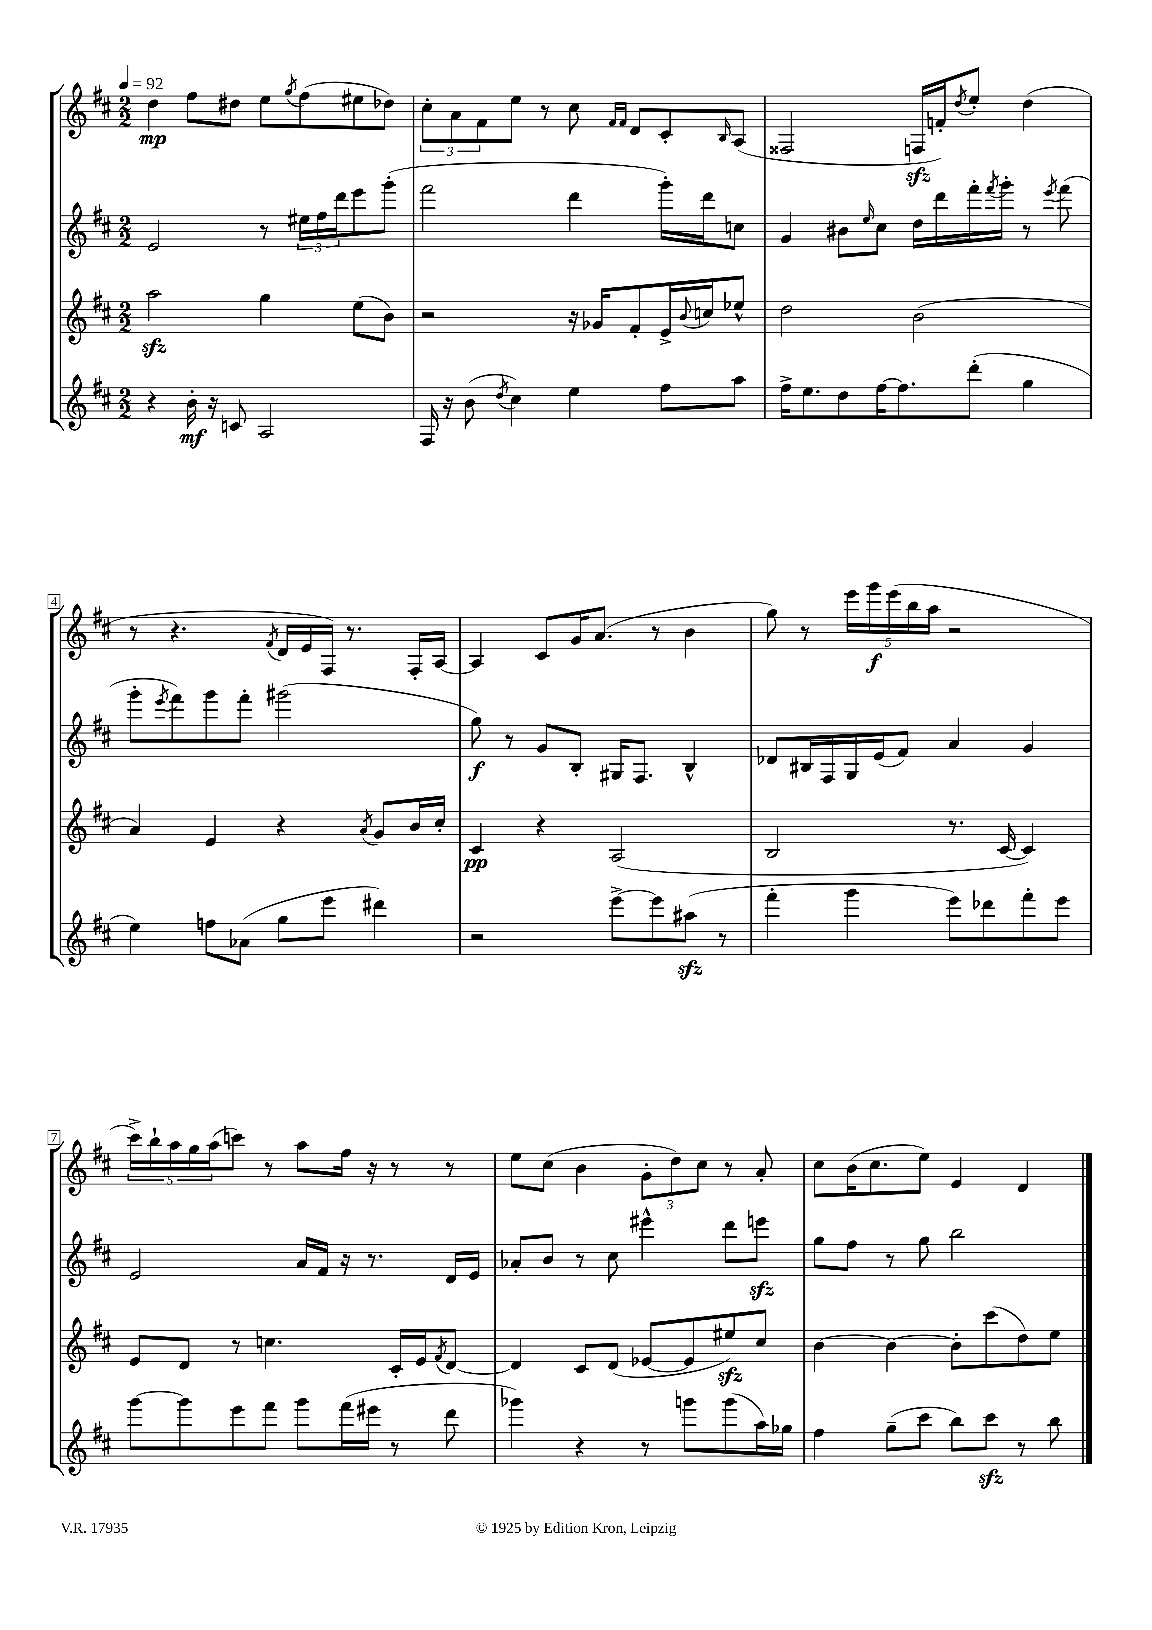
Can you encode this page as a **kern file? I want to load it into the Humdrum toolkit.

**kern	**dynam	**kern	**dynam	**kern	**dynam	**kern	**dynam
*part4	*part4	*part3	*part3	*part2	*part2	*part1	*part1
*staff4	*staff4	*staff3	*staff3	*staff2	*staff2	*staff1	*staff1
*clefG2	*	*clefG2	*	*clefG2	*	*clefG2	*
*k[f#c#]	*	*k[f#c#]	*	*k[f#c#]	*	*k[f#c#]	*
*M2/2	*	*M2/2	*	*M2/2	*	*M2/2	*
*MM92	*	*MM92	*	*MM92	*	*MM92	*
=1	=1	=1	=1	=1	=1	=1	=1
4r	.	2aazz\	.	2e/	.	4dd\	mp
16b'\	mf	.	.	.	.	8ff#\L	.
16r	.	.	.	.	.	.	.
8cn/	.	.	.	.	.	8dd#X\J	.
2A/	.	4gg\	.	8r	.	8ee\L	.
.	.	.	.	.	.	8qgg/	.
.	.	.	.	24ee#X\LL	.	(8ff#\	.
.	.	.	.	24ff#\	.	.	.
.	.	.	.	24ddd\J	.	.	.
.	.	(8ee\L	.	8eee\	.	8ee#X\	.
.	.	8b\J)	.	(8ggg'\J	.	8dd-X\J)	.
=2	=2	=2	=2	=2	=2	=2	=2
16F#/	.	2r	.	2fff#\	.	12cc#'\L	.
16r	.	.	.	.	.	.	.
.	.	.	.	.	.	12a\	.
(8b\	.	.	.	.	.	.	.
.	.	.	.	.	.	12f#\	.
8qdd/	.	.	.	.	.	.	.
4cc#\)	.	.	.	.	.	8ee\J	.
.	.	.	.	.	.	8r	.
4ee\	.	16r	.	4ddd\	.	8cc#\	.
.	.	16g-X/KL	.	.	.	.	.
.	.	.	.	.	.	16qqf#/LL	.
.	.	.	.	.	.	16qqf#/JJ	.
.	.	8f#'/	.	.	.	8d/L	.
8ff#\L	.	16e^/L	.	16ggg'\LL)	.	8c#'/	.
.	.	8qqb/	.	.	.	.	.
.	.	16ccn/J	.	16ddd\J	.	.	.
.	.	.	.	.	.	16qqB/	.
8aa\J	.	8ee-X^^/J	.	8ccn\J	.	(8A/J	.
=3	=3	=3	=3	=3	=3	=3	=3
16ff#^\KL	.	2dd\	.	4g/	.	2F##X/	.
8.ee\	.	.	.	.	.	.	.
8dd\	.	.	.	8b#X\L	.	.	.
.	.	.	.	16qqee/	.	.	.
[16ff#\K	.	.	.	8cc#\J	.	.	.
8.ff#\]	.	.	.	.	.	.	.
.	.	(2b\	.	16dd\LL	.	16Fnzz/LL	.
.	.	.	.	16ddd\	.	16fn'/J)	.
.	.	.	.	.	.	8qdd/	.
(8ddd'\J	.	.	.	16fff#'\	.	8ee'/J	.
.	.	.	.	8qfff#/	.	.	.
.	.	.	.	16ggg'\JJ	.	.	.
4gg\	.	.	.	8r	.	(4dd\	.
.	.	.	.	8qeee/	.	.	.
.	.	.	.	(8fff#\	.	.	.
!!LO:LB:g=z
=4	=4	=4	=4	=4	=4	=4	=4
4ee\)	.	4a/)	.	8ggg'\L	.	8r	.
.	.	.	.	8qeee/	.	.	.
.	.	.	.	8fff#\)	.	4.r	.
8ffn\L	.	4e/	.	8ggg\	.	.	.
(8a-X\J	.	.	.	8fff#'\J	.	.	.
.	.	.	.	.	.	8qf#/	.
8gg\L	.	4r	.	(2ggg#X\	.	16d/LL	.
.	.	.	.	.	.	16e/	.
8eee\J	.	.	.	.	.	16F#/JJ)	.
.	.	.	.	.	.	8.r	.
.	.	8qa/	.	.	.	.	.
4ddd#X\)	.	8g/L	.	.	.	.	.
.	.	16b/L	.	.	.	16F#'/LL	.
.	.	16cc#'/JJ	.	.	.	[16A/JJ	.
=5	=5	=5	=5	=5	=5	=5	=5
2r	.	4c#/	pp	8gg\)	f	4A/]	.
.	.	.	.	8r	.	.	.
.	.	4r	.	8g/L	.	8c#/L	.
.	.	.	.	8B'/J	.	16g/K	.
.	.	.	.	.	.	(8.a/J	.
[8eee^\L	.	(2A/	.	16G#X/KL	.	.	.
.	.	.	.	8.F#/J	.	.	.
8eee\]	.	.	.	.	.	8r	.
(8aa#Xzz\J	.	.	.	4B^^/	.	4b\	.
8r	.	.	.	.	.	.	.
=6	=6	=6	=6	=6	=6	=6	=6
4fff#'\	.	2B/	.	8d-X/L	.	8gg\)	.
.	.	.	.	16B#X/L	.	8r	.
.	.	.	.	16F#/	.	.	.
4ggg\	.	.	.	16G/	.	20eee\LL	.
.	.	.	.	.	.	20ggg\	f
.	.	.	.	(16e/J	.	.	.
.	.	.	.	.	.	(20eee\	.
.	.	.	.	8f#/J)	.	.	.
.	.	.	.	.	.	20bb\	.
.	.	.	.	.	.	20aa\JJ	.
8eee\L)	.	8.r	.	4a/	.	2r	.
8ddd-X\	.	.	.	.	.	.	.
.	.	[16c#/	.	.	.	.	.
8fff#'\	.	4c#/])	.	4g/	.	.	.
8eee\J	.	.	.	.	.	.	.
!!LO:LB:g=z
=7	=7	=7	=7	=7	=7	=7	=7
[8ggg\L	.	8e/L	.	2e/	.	20ccc#^\LL)	.
.	.	.	.	.	.	20bb`\	.
.	.	.	.	.	.	20aa\	.
8ggg\]	.	8d/J	.	.	.	.	.
.	.	.	.	.	.	20gg\	.
.	.	.	.	.	.	(20aa\J	.
8eee\	.	8r	.	.	.	8cccn\J)	.
8fff#\J	.	4.ccn\	.	.	.	8r	.
8ggg\L	.	.	.	16a/LL	.	8aa\L	.
.	.	.	.	16f#/JJ	.	.	.
(16fff#\L	.	.	.	16r	.	16ff#\Jk	.
16eee#X\JJ	.	.	.	8.r	.	16r	.
8r	.	16c#'/LL	.	.	.	8r	.
.	.	16e/J	.	.	.	.	.
.	.	8qf#/	.	.	.	.	.
8ddd\	.	[8d/J	.	16d/LL	.	8r	.
.	.	.	.	16e/JJ	.	.	.
=8	=8	=8	=8	=8	=8	=8	=8
4ggg-X\)	.	4d/]	.	8a-X'/L	.	8ee\L	.
.	.	.	.	8b/J	.	(8cc#\J	.
4r	.	8c#/L	.	8r	.	4b\	.
.	.	(8d/J	.	8cc#\	.	.	.
8r	.	[8e-X/L	.	4eee#X^^\	.	12g'\L	.
.	.	.	.	.	.	12dd\)	.
8gggn\L	.	8e-/]	.	.	.	.	.
.	.	.	.	.	.	12cc#\J	.
(8ggg\	.	8ee#Xzz/)	.	8ddd\L	.	8r	.
16aa\L)	.	8cc#/J	.	8eeenzz\J	.	8a'/	.
16gg-X\JJ	.	.	.	.	.	.	.
=9	=9	=9	=9	=9	=9	=9	=9
4ff#\	.	[4b\	.	8gg\L	.	8cc#\L	.
.	.	.	.	8ff#\J	.	(16b\K	.
.	.	.	.	.	.	8.cc#\	.
(8gg~\L	.	4b\_	.	8r	.	.	.
8ccc#\J	.	.	.	8gg\	.	8ee\J)	.
8bb\L)	.	8b'\L]	.	2bb\	.	4e/	.
8ccc#zz\J	.	(8ccc#\	.	.	.	.	.
8r	.	8dd\)	.	.	.	4d/	.
8bb\	.	8ee\J	.	.	.	.	.
==	==	==	==	==	==	==	==
*-	*-	*-	*-	*-	*-	*-	*-
